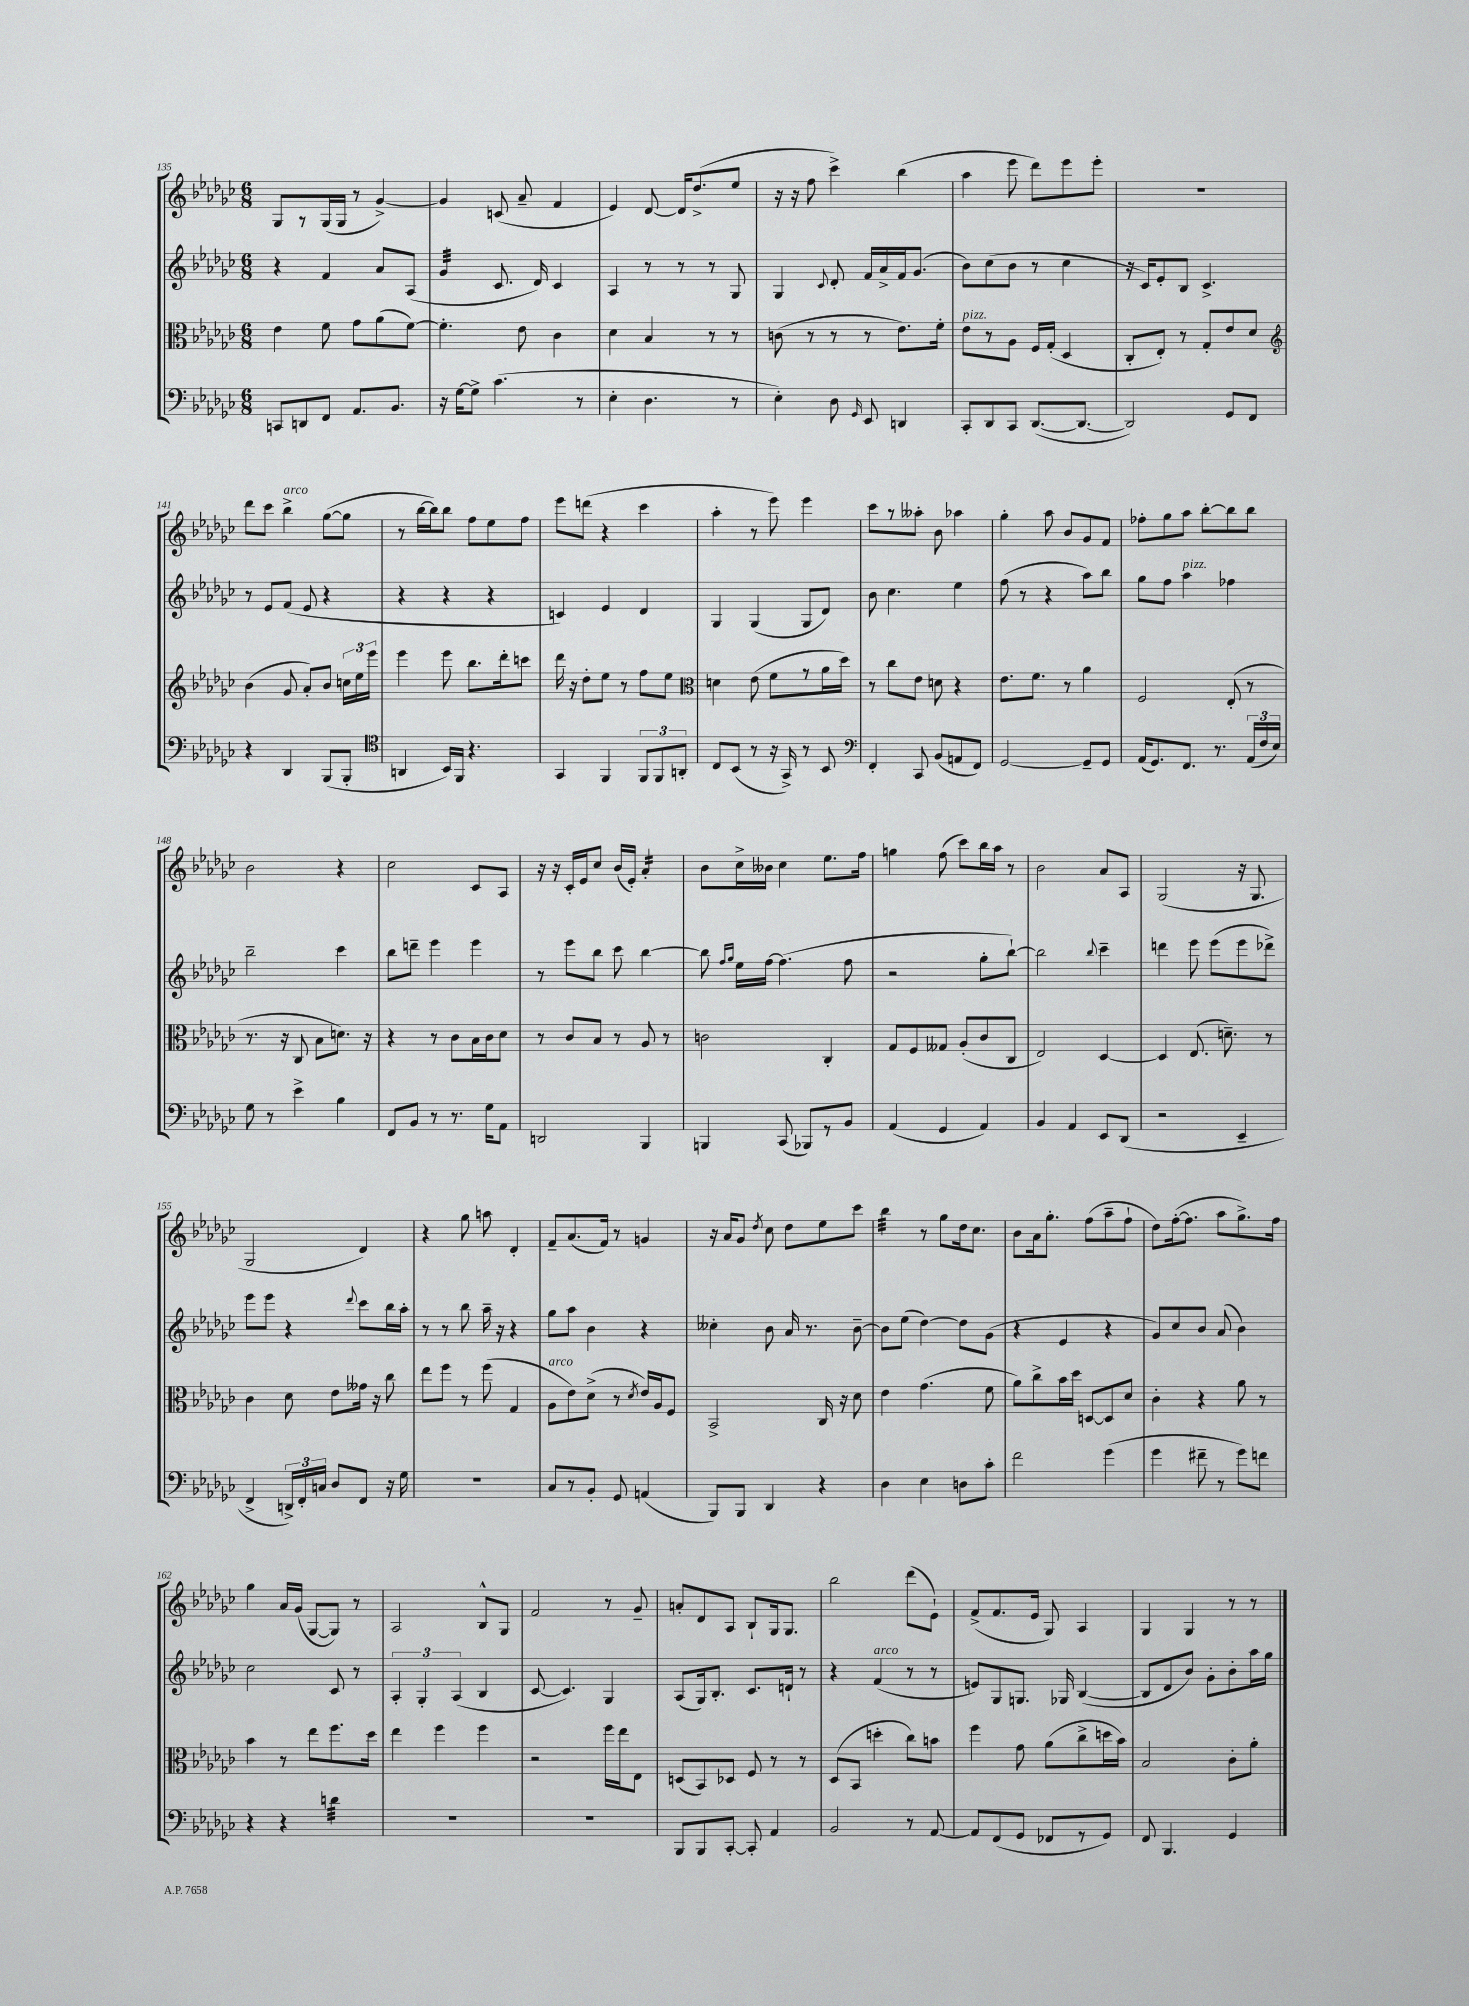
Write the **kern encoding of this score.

**kern	**kern	**kern	**kern
*staff4	*staff3	*staff2	*staff1
*clefF4	*clefC3	*clefG2	*clefG2
*k[b-e-a-d-g-c-]	*k[b-e-a-d-g-c-]	*k[b-e-a-d-g-c-]	*k[b-e-a-d-g-c-]
*M6/8	*M6/8	*M6/8	*M6/8
8CC	4e-	4r	8G-
8DD	.	.	8r
8FF	8f	4f	(16G-
.	.	.	16G-
8.AA-	8g-	.	8r
.	(8a-	8a-	[4g-^)
8.BB-	.	.	.
.	[8f)	(8A-	.
=	=	=	=
16r	4.f']	4g-	4g-]
[16G-	.	.	.
8G-^]	.	.	.
(4.c-	.	8.c-	(8c
.	8e-	.	8a-~
.	.	16d-)	.
.	4c-	4c-	4f
8r	.	.	.
=	=	=	=
4E-'	4d-	4A-	4e-)
4.D-	4B-	8r	[8d-
.	.	8r	16d-]
.	.	.	(8.dd-^
.	8r	8r	.
8r	8r	8G-	8ee-
=	=	=	=
4E-')	(8c	4G-	16r
.	.	.	16r
.	8r	.	8ff
.	.	8qqc-	.
8D-	8r	8d-'	4ccc-^)
16qqGG-	.	.	.
8EE-	8r	16f	.
.	.	16a-^	.
4DD	8.e-)	16f	(4bb-
.	.	(8.g-	.
.	16f'	.	.
=	=	=	=
8CC-'	8e-	8b-)	4aa-
8DD-	8r	(8cc-	.
8CC-	8A-	8b-	8eee-
([8.DD-	16F	8r	8ddd-)
.	(16G-'	.	.
.	4D-	4cc-	8eee-
8.DD-_	.	.	.
.	.	.	8eee-'
=	=	=	=
2DD-])	8C-'	16r	2.r
.	.	16c-)	.
.	8E-')	8e-'	.
.	8r	8B-	.
.	8G-'	4.c-^	.
8GG-	8e-	.	.
8FF	8d-	.	.
=	=	=	=
*	*clefG2	*	*
4r	(4b-	8r	8ddd-
.	.	8e-	8ccc-
4DD-	8g-	(8f	4bb-^
.	8a-')	8e-	.
(8BBB-	8b-	4r	([8gg-
8BBB-'	24cc	.	8gg-]
.	24ee-	.	.
.	24eee-	.	.
=	=	=	=
*clefC4	*	*	*
4AA	4eee-	4r	8r
.	.	.	[16bb-
.	.	.	16bb-])
16BB-)	8eee-	4r	8bb-
16FF	.	.	.
4.r	8.bb-	.	8ff
.	.	4r	8ee-
.	16ddd-'	.	.
.	8ccc	.	8ff
=	=	=	=
4GG-	16ddd-	4c)	8eee-
.	16r	.	.
.	8dd-'	.	(8ddd
4FF	8ee-	4e-	4r
.	8r	.	.
12FF	8ff	4d-	4ccc-
12FF	.	.	.
.	8ee-	.	.
12AA'	.	.	.
=	=	=	=
*	*clefC3	*	*
8C-	4d	4G-	4aa-'
(8BB-	.	.	.
8r	(8e-	(4G-	8r
16r	8f	.	8eee-)
16GG-^)	.	.	.
8r	8r	8G-	4eee-
8BB-	16a-	8d-)	.
.	16dd-)	.	.
=	=	=	=
*clefF4	*	*	*
4FF'	8r	8b-	8ccc-
.	8cc-	4.cc-	8r
8CC-	8e-	.	8aa--'
(8BB-	8d	.	8b-
8AA	4r	4ee-	4aa-
8FF)	.	.	.
=	=	=	=
[2GG-	8.e-	(8ff	4gg-'
.	.	8r	.
.	8.f	.	.
.	.	4r	8aa-
.	8r	.	8b-
8GG-~]	4a-	8aa-)	8g-
8GG-	.	8bb-	8f
=	=	=	=
(16AA-	2F	8gg-	8ff-'
8.GG-)	.	.	.
.	.	8ff	8gg-
8.FF	.	4aa-	8aa-
.	.	.	[8bb-'
8.r	.	.	.
.	(8E-'	4ff-	8bb-]
(24AA-	8r	.	8bb-
24F	.	.	.
24E-)	.	.	.
=	=	=	=
8G-	8.r	2bb-~	2b-
8r	.	.	.
.	16r	.	.
4e-^	8C-	.	.
.	8B-	.	.
4B-	8.d)	4ccc-	4r
.	16r	.	.
=	=	=	=
8FF	4r	8bb-	2cc-
8BB-	.	8ddd~	.
8r	8r	4eee-	.
8.r	8c-	.	.
.	16B-	4eee-	8c-
16G-	16c-	.	.
8AA-	8d-	.	8A-
=	=	=	=
2DD	8r	8r	16r
.	.	.	16r
.	8c-	8eee-	16c-'
.	.	.	16e-
.	8B-	8bb-	8cc-
.	8r	8ccc-	(16b-
.	.	.	16e-')
4BBB-	8A-	[4bb-	4a-'
.	8r	.	.
=	=	=	=
4BBB	2c	8bb-]	8b-
.	.	16qqff	.
.	.	16qqgg-	.
.	.	16ee-	16cc-^
.	.	[16ff	16b--
(8CC-	.	(4.ff]	4cc-
8BBB-)	.	.	.
8r	4C-'	.	8.ee-
8BB-	.	8ff	.
.	.	.	16ff
=	=	=	=
(4AA-	8G-	2r	4gg
.	8F	.	.
4GG-	8G--	.	(8ff
.	(8A-'	.	8ccc-)
4AA-)	8c-	8gg-'	16bb-
.	.	.	16aa-
.	8C-	[8bb-`)	8r
=	=	=	=
4BB-	2E-)	2bb-]	2b-
4AA-	.	.	.
.	.	8qqbb-	.
8EE-	[4D-	4ccc-~	8a-
(8DD-	.	.	8A-
=	=	=	=
2r	4D-]	4ddd	(2G-
.	(8.E-	8eee-	.
.	.	(8eee-	.
.	8.d~)	.	.
4EE-~	.	8eee-	16r
.	.	.	8.G-
.	8r	8ddd-^)	.
=	=	=	=
4FF^	4c-	8eee-	2G-
.	.	8eee-	.
24DD^)	8d-	4r	.
24FF'	.	.	.
24C	.	.	.
8D-	8e-	.	.
.	.	8qqddd-	.
8FF	16g--	8ccc-	4d-)
.	16r	.	.
16r	8cc-	16bb-	.
16G-	.	16aa-'	.
=	=	=	=
2.r	8ee-	8r	4r
.	8ff	8r	.
.	8r	8bb-	8gg-
.	(8ff	16aa-~	8aa
.	.	16r	.
.	4G-	4r	4d-'
=	=	=	=
8C-	8A-	8gg-	8f~
8r	8e-)	8aa-	(8.a-
8BB-'	(8d-^	4b-	.
.	.	.	16f)
8GG-	8r	.	8r
.	8qd-	.	.
(4AA	16e-)	4r	4g
.	16A-	.	.
.	8F	.	.
=	=	=	=
8BBB-)	2BB-^	4cc--'	16r
.	.	.	16a-
8BBB-	.	.	8g-
.	.	.	8qdd-
4DD-	.	8b-	8cc-
.	.	16a-	8dd-
.	.	8.r	.
4r	16C-	.	8ee-
.	16r	.	.
.	8d-	[8b-~	8ccc-
=	=	=	=
4D-	4e-	8b-]	4bb-
.	.	(8ee-	.
4E-	(4.g-	[4dd-)	8r
.	.	.	8gg-
8D	.	8dd-]	16dd-
.	.	.	8.cc-
8c-'	8f	(8g-	.
=	=	=	=
2f	8a-)	4r	8b-
.	8cc-^	.	16a-
.	.	.	8.gg-'
.	16b-	4e-	.
.	16dd-	.	.
.	[8D	.	(8ff
(4g-	8D]	4r	8aa-~
.	8d-	.	8ff`
=	=	=	=
4g-	4c-'	8g-)	8dd-)
.	.	8cc-	([16ff'
.	.	.	8.ff]
8f#~	4r	8b-	.
8r	.	(8a-	8aa-
8g-)	8a-	4b-)	8.gg-^)
8f	8r	.	.
.	.	.	16ff
=	=	=	=
4r	4b-	2cc-	4gg-
4r	8r	.	16a-
.	.	.	(16g-
.	8ee-	.	[8G-
4d	8.ff	8c-	8G-])
.	.	8r	8r
.	16dd-	.	.
=	=	=	=
2.r	4ee-	6A-'	2A-
.	.	6G-'	.
.	4ff	.	.
.	.	(6A-	.
.	4ff	4B-	8B-^^
.	.	.	8G-
=	=	=	=
2.r	2r	[8c-	2f
.	.	4.c-])	.
.	16ff	4G-	8r
.	16ee-	.	.
.	8E-	.	8g-~
=	=	=	=
8BBB-	(8D	(8A-	8a'
8BBB-	8BB-)	16G-)	8d-
.	.	8.B-'	.
[8CC-'	8D-	.	8A-
8CC-']	8F	8.c-	8B-`
4AA-	8r	.	16G-
.	.	16d`	8.G-
.	8r	8r	.
=	=	=	=
2BB-	(8D-	4r	2bb-
.	8BB-	.	.
.	4dd'	(4f	.
8r	8cc-)	8r	(8ddd-
[8AA-	8b	8r	8e-`)
=	=	=	=
8AA-]	4ff	8e)	(8f^
(8FF	.	8G-	8.f
8GG-	8g-	8.G	.
.	.	.	16e-
8FF-	(8a-	.	8G-)
.	.	16G-	.
8r	8cc-^	([4B-	4A-
8GG-)	16dd	.	.
.	16b-)	.	.
=	=	=	=
8FF	2B-	8B-]	4G-
4.BBB-	.	8d-	.
.	.	8b-)	4G-
.	.	8g-'	.
4GG-	8c-'	8b-'	8r
.	8a-'	16aa-	8r
.	.	16gg-	.
==	==	==	==
*-	*-	*-	*-
